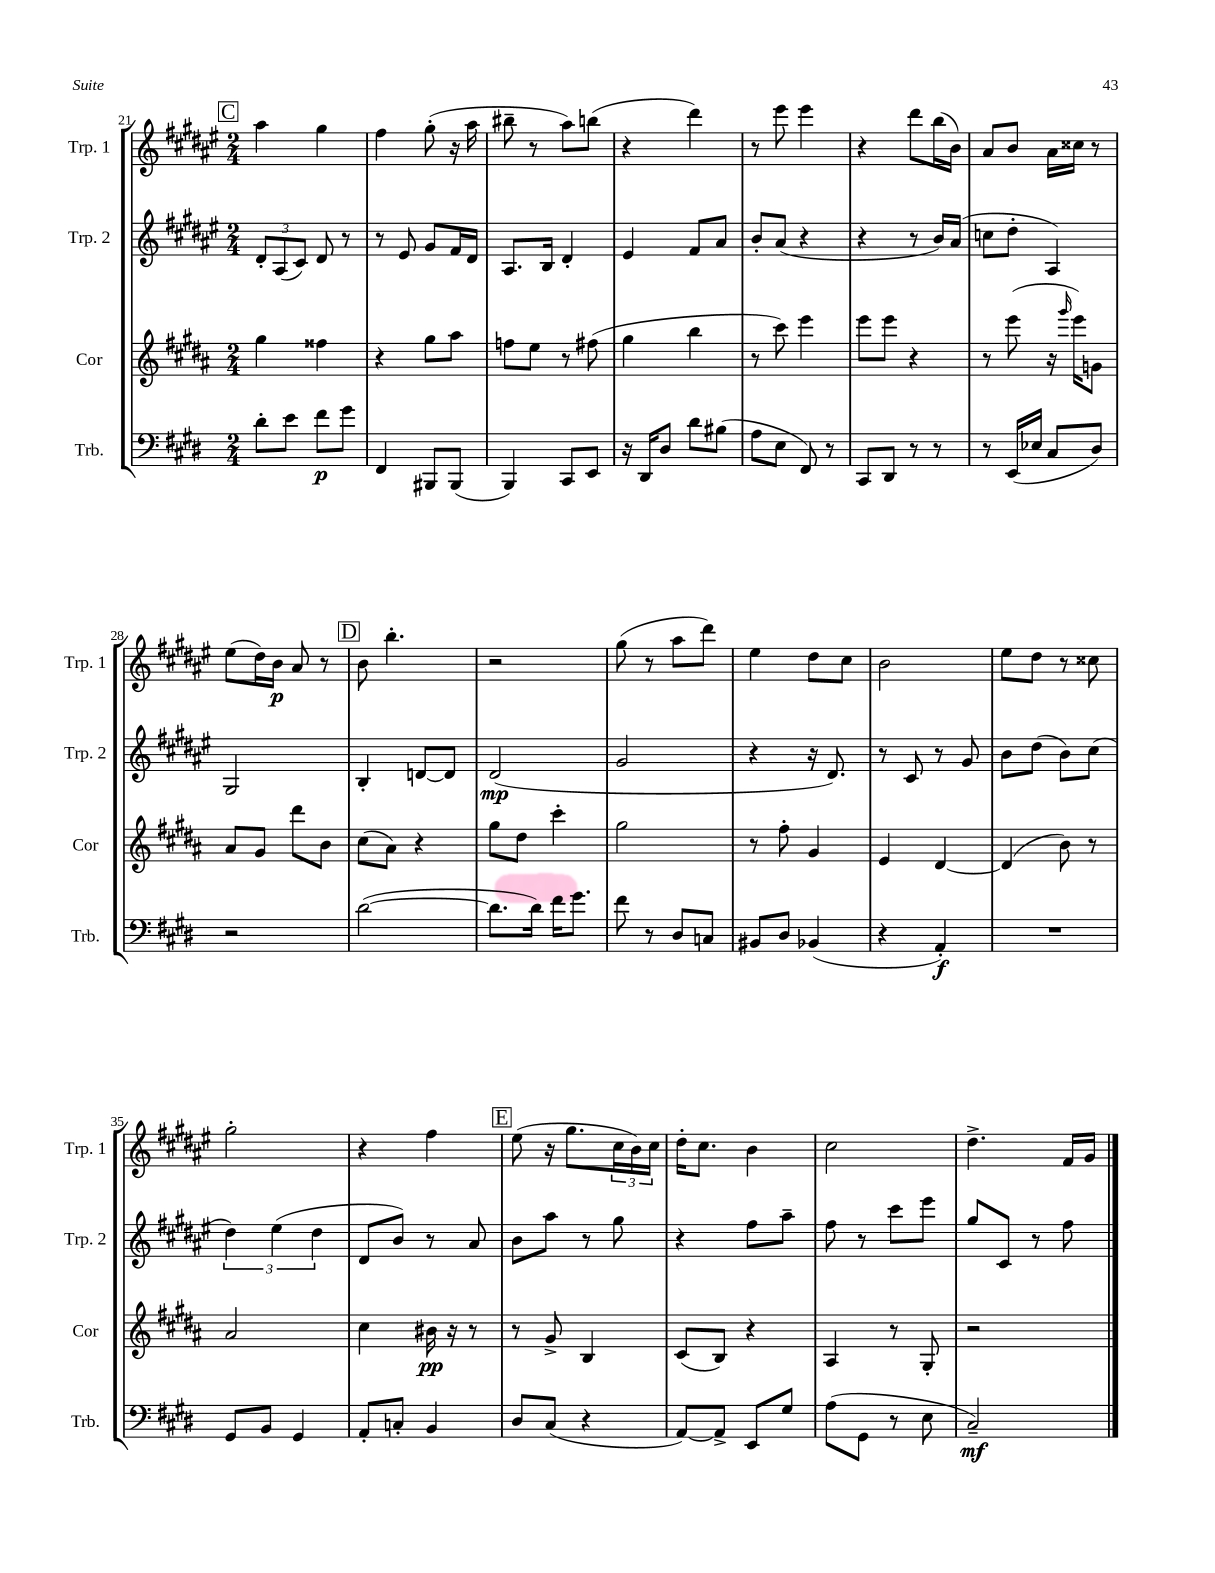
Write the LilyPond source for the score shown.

<<
\new StaffGroup <<
\new Staff = "s0" \with { instrumentName = "Trp. 1" shortInstrumentName = "Trp. 1" } {
    \clef treble \key fis \major \numericTimeSignature \time 2/4
    \mark \markup { \box "C" } ais''4 gis''4 |
    fis''4 gis''8-.( r16 ais''16 |
    bis''8-- r8 ais''8) b''8( |
    r4 dis'''4) |
    r8 eis'''8 eis'''4 |
    r4 dis'''8 b''16( b'16) |
    ais'8 b'8 ais'16 cisis''16 r8 |
    eis''8( dis''16) b'16\p ais'8 r8 |
    \mark \markup { \box "D" } b'8 b''4.-. |
    r2 |
    gis''8( r8 ais''8 dis'''8) |
    eis''4 dis''8 cis''8 |
    b'2 |
    eis''8 dis''8 r8 cisis''8 |
    gis''2-. |
    r4 fis''4 |
    \mark \markup { \box "E" } eis''8( r16 gis''8. \tuplet 3/2 { cis''16 b'16) cis''16 } |
    dis''16-. cis''8. b'4 |
    cis''2 |
    dis''4.-> fis'16 gis'16 \bar "|." |
}
\new Staff = "s1" \with { instrumentName = "Trp. 2" shortInstrumentName = "Trp. 2" } {
    \clef treble \key fis \major \numericTimeSignature \time 2/4
    \mark \markup { \box "C" } \tuplet 3/2 { dis'8-. ais8( cis'8) } dis'8 r8 |
    r8 eis'8 gis'8 fis'16 dis'16 |
    ais8. b16 dis'4-. |
    eis'4 fis'8 ais'8 |
    b'8-. ais'8( r4 |
    r4 r8 b'16) ais'16( |
    c''8 dis''8-. ais4) |
    gis2 |
    \mark \markup { \box "D" } b4-. d'8~ d'8 |
    dis'2\mp( |
    gis'2 |
    r4 r16 dis'8.) |
    r8 cis'8 r8 gis'8 |
    b'8 dis''8( b'8) cis''8( |
    \tuplet 3/2 { dis''4) eis''4( dis''4 } |
    dis'8 b'8) r8 ais'8 |
    \mark \markup { \box "E" } b'8 ais''8 r8 gis''8 |
    r4 fis''8 ais''8-- |
    fis''8 r8 cis'''8 eis'''8 |
    gis''8 cis'8 r8 fis''8 \bar "|." |
}
\new Staff = "s2" \with { instrumentName = "Cor" shortInstrumentName = "Cor" } {
    \clef treble \key b \major \numericTimeSignature \time 2/4
    \mark \markup { \box "C" } gis''4 fisis''4 |
    r4 gis''8 ais''8 |
    f''8 e''8 r8 fis''8( |
    gis''4 b''4 |
    r8 cis'''8) e'''4 |
    e'''8 e'''8 r4 |
    r8 e'''8( r16 \grace { gis'''16 } e'''16) g'8 |
    ais'8 gis'8 dis'''8 b'8 |
    \mark \markup { \box "D" } cis''8( ais'8) r4 |
    gis''8 dis''8 cis'''4-. |
    gis''2 |
    r8 fis''8-. gis'4 |
    e'4 dis'4~ |
    dis'4( b'8) r8 |
    ais'2 |
    cis''4 bis'16\pp r16 r8 |
    \mark \markup { \box "E" } r8 gis'8-> b4 |
    cis'8( b8) r4 |
    ais4 r8 gis8-. |
    r2 \bar "|." |
}
\new Staff = "s3" \with { instrumentName = "Trb." shortInstrumentName = "Trb." } {
    \clef bass \key e \major \numericTimeSignature \time 2/4
    \mark \markup { \box "C" } dis'8-. e'8 fis'8\p gis'8 |
    fis,4 bis,,8 bis,,8( |
    b,,4) cis,8 e,8 |
    r16 dis,16 dis8 dis'8 bis8( |
    a8 e8 fis,8) r8 |
    cis,8 dis,8 r8 r8 |
    r8 e,16( ees16 cis8 dis8) |
    r2 |
    \mark \markup { \box "D" } dis'2~( |
    dis'8. dis'16) fis'16 gis'8. |
    fis'8 r8 dis8 c8 |
    bis,8 dis8 bes,4( |
    r4 a,4-.\f) |
    R2 |
    gis,8 b,8 gis,4 |
    a,8-. c8-. b,4 |
    \mark \markup { \box "E" } dis8 cis8( r4 |
    a,8~) a,8-> e,8 gis8 |
    a8( gis,8 r8 e8 |
    cis2--\mf) \bar "|." |
}
>>
>>
\layout { \context { \Score currentBarNumber = #21 } }
